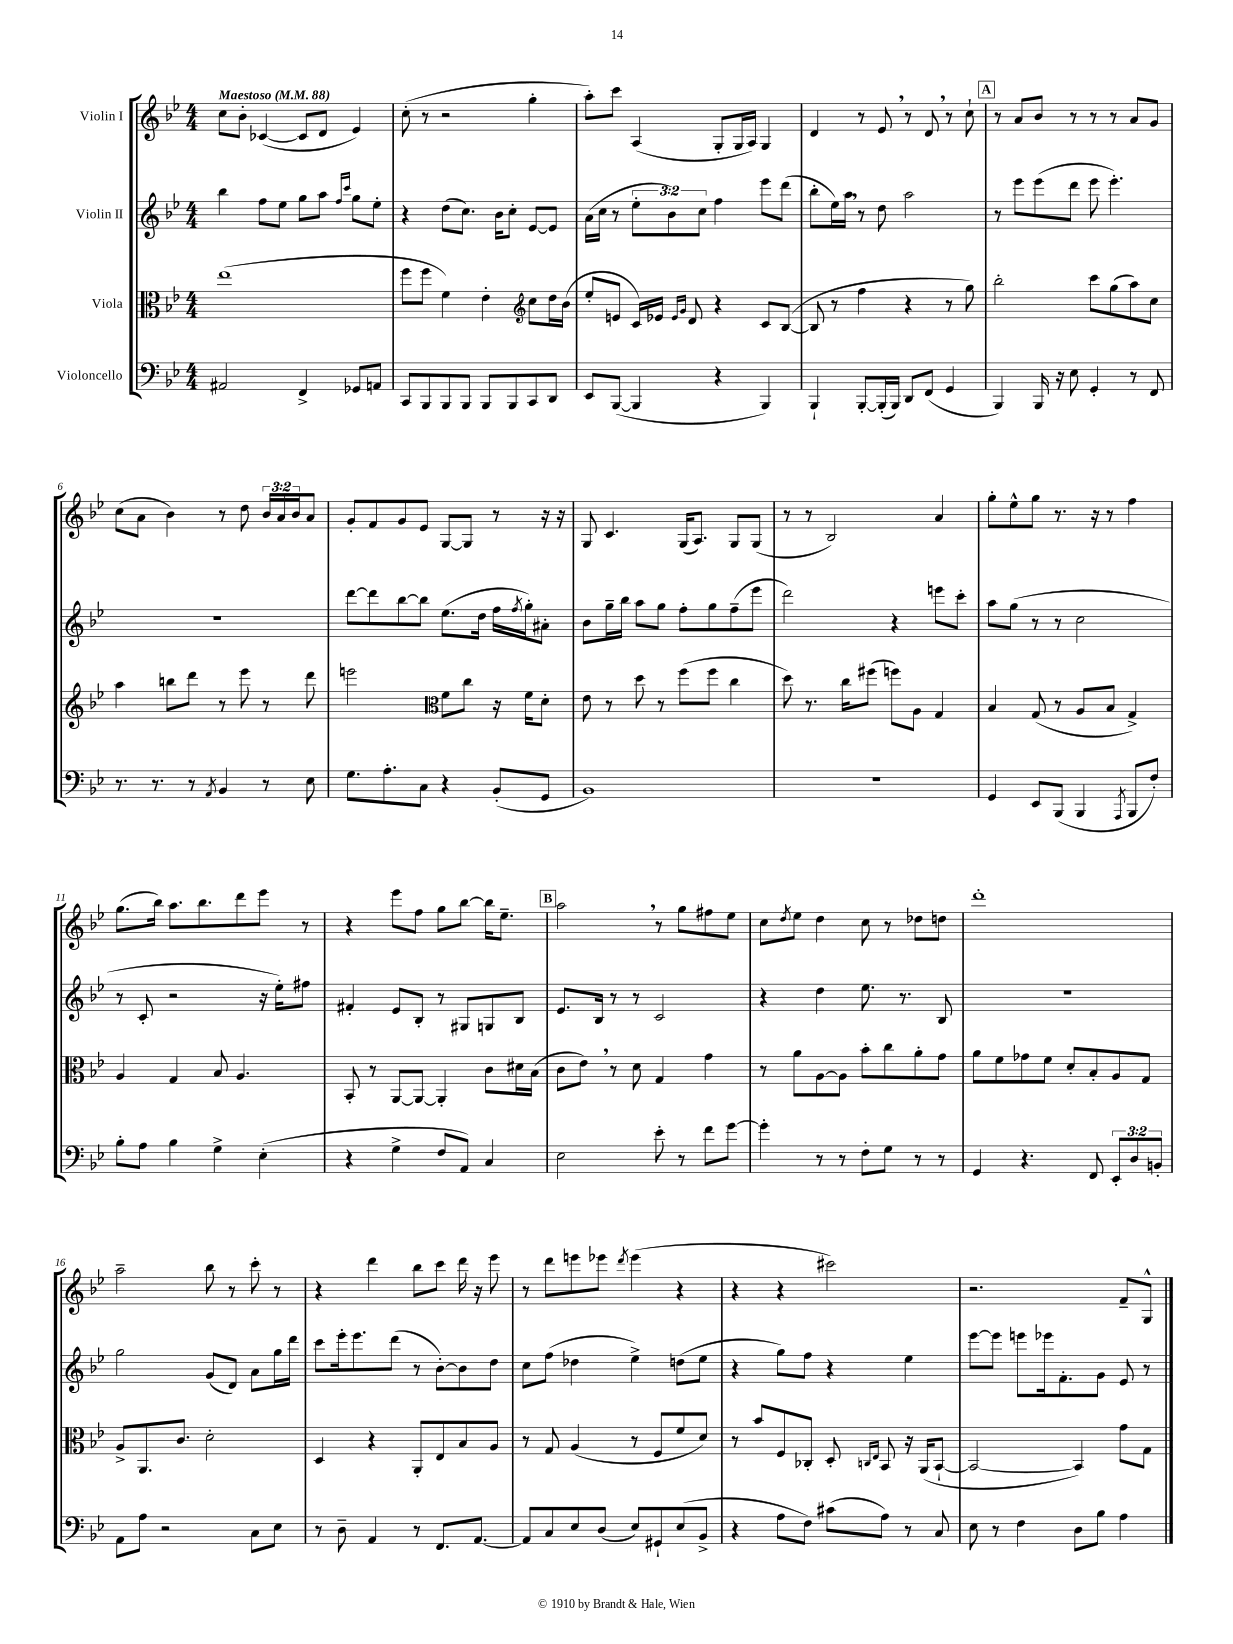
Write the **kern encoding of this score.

**kern	**kern	**kern	**kern
*staff4	*staff3	*staff2	*staff1
*clefF4	*clefC3	*clefG2	*clefG2
*k[b-e-]	*k[b-e-]	*k[b-e-]	*k[b-e-]
*M4/4	*M4/4	*M4/4	*M4/4
*MM88	*MM88	*MM88	*MM88
2AA#/	(1ee-	4bb-\	8cc\L
.	.	.	8b-'\J
.	.	8ff\L	([4c-/
.	.	8ee-\J	.
4FF^/	.	8gg\L	8c-/]L
.	.	8aa\J	8d/J
.	.	16qqff/LL	.
.	.	16qqccc/JJ	.
8GG-/L	.	8gg\L	4e-/)
8AA/J	.	8ee-'\J	.
=	=	=	=
8CC/L	8ff\L	4r	(8cc'\
8BBB-/	8ff\J	.	8r
8BBB-/	4f\)	(8dd\L	2r
8BBB-/J	.	8.cc\J)	.
8BBB-/L	4e-'\	.	.
.	.	16b-\LK	.
8BBB-/	.	8cc'\J	.
*	*clefG2	*	*
8CC/	8cc\L	[8e-/L	4gg'\
8DD/J	16dd\L	8e-/]J	.
.	(16b-\JJ	.	.
=	=	=	=
8EE-/L	8ee-'/L	(16a\LL	8aa'\L)
.	.	16cc\JJ	.
([8BBB-/J	8e/J	8r	8ccc\J
4BBB-/]	16c/LL)	12ee-'\L	(4A/
.	16e-/JJ	.	.
.	.	12b-\)	.
.	16qqe-/LL	.	.
.	16qqg/JJ	.	.
.	8d/	.	.
.	.	12cc\J	.
4r	4r	4ff\	8G'/L
.	.	.	16G/L
.	.	.	16A/JJ)
4BBB-/)	8c/L	8eee-\L	4G/
.	([8B-/J	(8ddd\J	.
=	=	=	=
4BBB-`/	8B-/]	8bb-'\L	4d/
.	8r	16ee-\L)	.
.	.	16aa\JJ	.
[8BBB-'/L	4ff\	8r	8r
(16BBB-'/]L	.	8dd\	8e-/
16BBB-/JJ)	.	.	.
8DD/L	4r	2aa\	8r
(8FF/J	.	.	8d/
4GG/	8r	.	8r
.	8gg\)	.	8cc`\
=	=	=	=
4BBB-/)	2bb-'\	8r	8r
.	.	8eee-\L	8a/L
16BBB-/	.	(8eee-\	8b-/J
16r	.	.	.
8E-\	.	8ddd\J	8r
4GG'/	8ccc\L	8eee-\	8r
.	(8gg\	4.eee-'\)	8r
8r	8aa\)	.	8a/L
8FF/	8cc\J	.	8g/J
=	=	=	=
8.r	4aa\	1r	(8cc\L
.	.	.	8a\J
8.r	.	.	.
.	8bb\L	.	4b-\)
8r	8ddd\J	.	.
8qAA/	.	.	.
4BB-/	8r	.	8r
.	8eee-\	.	8dd\
8r	8r	.	24b-/LL
.	.	.	24a/
.	.	.	24b-/J
8E-\	8ddd\	.	8a/J
=	=	=	=
8.G\L	2eee\	[8ddd\L	8g'/L
.	.	8ddd\]	8f/
8.A'\	.	.	.
.	.	[8bb-\	8g/
8C\J	.	8bb-\]J	8e-/J
*	*clefC3	*	*
4r	8f\L	(8.ee-\L	[8G/L
.	8cc\J	.	8G/]J
.	.	16dd\Jk	.
(8BB-'/L	16r	16ff\LL	8r
.	.	8qff/	.
.	16f\LK	16gg'\J)	.
8GG/J	8d'\J	8a#'\J	16r
.	.	.	16r
=	=	=	=
1BB-)	8e-\	8b-\L	8G/
.	8r	16gg~\L	4.c/
.	.	16bb-\JJ	.
.	8dd\	8aa\L	.
.	8r	8gg\J	.
.	(8ff\L	8ff'\L	(16G/LK
.	.	.	8.A/J)
.	8ff\J	8gg\	.
.	4cc\	(8ff~\	8G/L
.	.	8eee-\J	(8G/J
=	=	=	=
1r	8dd\)	2ddd\)	8r
.	8.r	.	8r
.	.	.	2B-/)
.	16cc\LK	.	.
.	(8ff#\J	.	.
.	8ff\L)	4r	.
.	8A\J	.	.
.	4G/	8eee\L	4a/
.	.	8ccc'\J	.
=	=	=	=
4GG/	4B-/	8aa\L	8gg'\L
.	.	(8gg\J	8ee-^^\
8EE-/L	(8G/	8r	8gg\J
(8BBB-/J	8r	8r	8.r
4BBB-/	8A/L	2cc\	.
.	.	.	16r
.	8B-/J	.	8r
8qAAA/	.	.	.
8BBB-/L	4G^/)	.	4ff\
8F'/J)	.	.	.
=	=	=	=
8B-'\L	4A/	8r	(8.gg\L
8A\J	.	8c'/	.
.	.	.	16bb-\Jk)
4B-\	4G/	2r	8.aa\L
.	.	.	8.bb-\
4G^\	8B-/	.	.
.	4.A/	.	8ddd\
(4E-'\	.	16r	8eee-\J
.	.	16ee-'\LK)	.
.	.	8ff#\J	8r
=	=	=	=
4r	8BB-'/	4f#'/	4r
.	8r	.	.
4G^\	[8AA/L	8e-/L	8eee-\L
.	8AA/_J	8B-'/J	8ff\J
8F/L	4AA'/]	8r	8gg\L
8AA/J)	.	8G#/L	[8bb-\J
4C/	8c\L	8G/	16bb-\]LK
.	.	.	8.ee-~\J
.	16d#\L	8B-/J	.
.	(16B-\JJ	.	.
=	=	=	=
2E-\	8c\L	8.e-/L	2aa\
.	8e-\J)	.	.
.	.	16B-/Jk	.
.	8r	8r	.
.	8d\	8r	.
8e-'\	4G/	2c/	8r
8r	.	.	8gg\L
8f\L	4g\	.	8ff#\
[8g\J	.	.	8ee-\J
=	=	=	=
4g'\]	8r	4r	8cc\L
.	.	.	8qdd/
.	8a\L	.	8ee-\J
8r	[8A\	4dd\	4dd\
8r	8A\]J	.	.
8F'\L	8b-'\L	8.ee-\	8cc\
8G\J	8cc\	.	8r
.	.	8.r	.
8r	8a'\	.	8dd-\L
8r	8g\J	8B-/	8dd\J
=	=	=	=
4GG/	8a\L	1r	1ddd'
.	8f\	.	.
4.r	8g-\	.	.
.	8f\J	.	.
.	8d'/L	.	.
8FF/	8B-'/	.	.
12EE-'/L	8A/	.	.
12D/	.	.	.
.	8G/J	.	.
12BB'/J	.	.	.
=	=	=	=
8AA\L	8A^/L	2gg\	2aa~\
8A\J	8.AA/	.	.
2r	.	.	.
.	8.c/J	.	.
.	2d'\	(8g/L	8bb-\
.	.	8d/J)	8r
8C\L	.	8a\L	8ccc'\
8E-\J	.	16gg\L	8r
.	.	16ddd\JJ	.
=	=	=	=
8r	4D/	8ccc\L	4r
8D~\	.	16eee-'\k	.
.	.	8.eee-\	.
4AA/	4r	.	4ddd\
.	.	(8ddd\J	.
8r	8AA'/L	8r	8bb-\L
8.FF/L	8E-/	[8b-'\L)	8ccc\J
.	8B-/	8b-\]	16ddd\
[8.AA/J	.	.	16r
.	8A/J	8dd\J	8eee-\
=	=	=	=
8AA/]L	8r	8cc\L	8r
8C/	8G/	(8ff\J	8ddd\L
8E-/	(4A/	4dd-\	8eee\
(8D/J	.	.	8eee-\J
.	.	.	8qddd/
8E-/L)	8r	4ee-^\)	(4eee-\
8GG#`/	8F/L	.	.
(8E-/	8f/	(8dd\L	4r
8BB-^/J	8d/J)	8ee-\J	.
=	=	=	=
4r	8r	4r	4r
.	8b-/L	.	.
8A\L	8F/	8gg\L)	4r
8F\J)	8C-'/J	8ff\J	.
(8c#\L	8D'/	4r	2ccc#\)
.	16qqC/LL	.	.
.	16qqE-/JJ	.	.
8A\J)	8BB-/	.	.
8r	16r	4ee-\	.
.	(16AA/LK	.	.
8C/	[8BB-`/J	.	.
=	=	=	=
8E-\	2BB-/_	[8eee-\L	2.r
8r	.	8eee-\]J	.
4F\	.	8eee\L	.
.	.	16eee-\k	.
.	.	8.f'\	.
8D\L	4BB-/])	.	.
8B-\J	.	8g\J	.
4A\	8g\L	8e-/	8f~/L
.	8G\J	8r	8G^^/J
==	==	==	==
*-	*-	*-	*-
